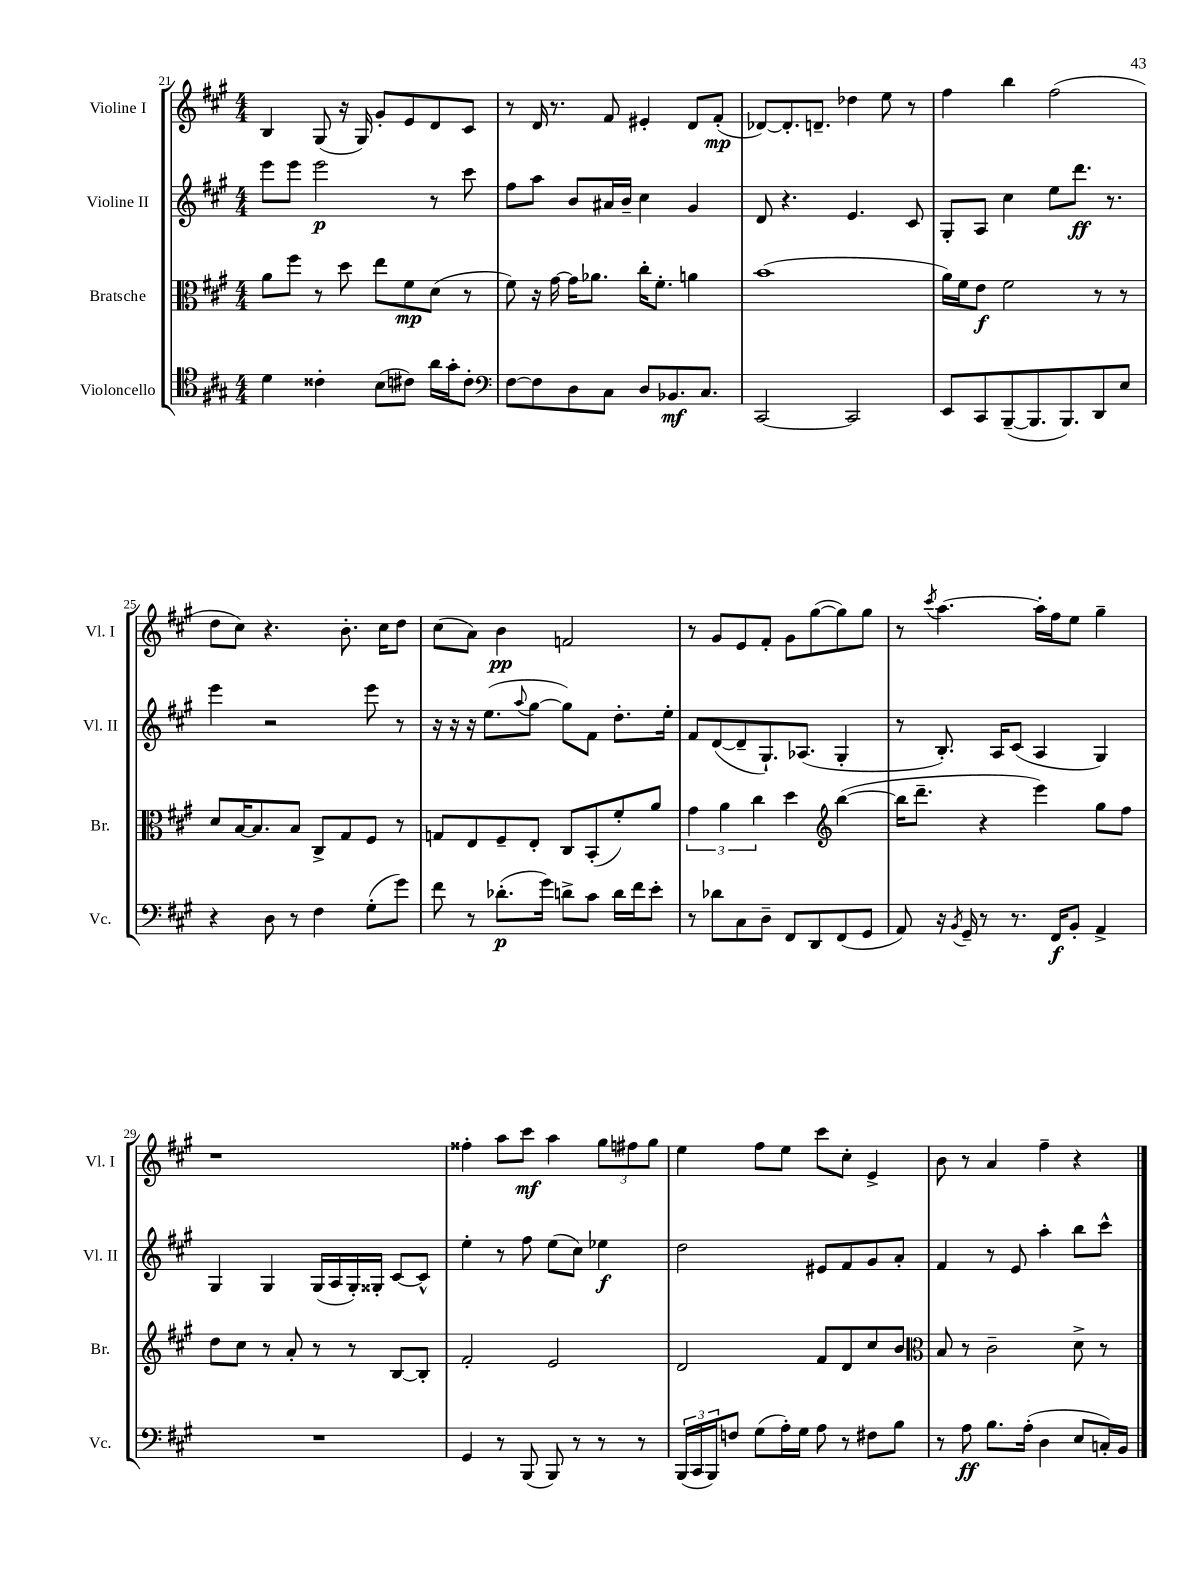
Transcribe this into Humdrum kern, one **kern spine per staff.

**kern	**dynam	**kern	**dynam	**kern	**dynam	**kern	**dynam
*part4	*part4	*part3	*part3	*part2	*part2	*part1	*part1
*staff4	*staff4	*staff3	*staff3	*staff2	*staff2	*staff1	*staff1
*I"Violoncello	*	*I"Bratsche	*	*I"Violine II	*	*I"Violine I	*
*I'Vc.	*	*I'Br.	*	*I'Vl. II	*	*I'Vl. I	*
*clefC4	*	*clefC3	*	*clefG2	*	*clefG2	*
*k[f#c#g#]	*	*k[f#c#g#]	*	*k[f#c#g#]	*	*k[f#c#g#]	*
*M4/4	*	*M4/4	*	*M4/4	*	*M4/4	*
=21	=21	=21	=21	=21	=21	=21	=21
4d\	.	8a\L	.	8eee\L	.	4B/	.
.	.	8ff#\J	.	8eee\J	.	.	.
4c##X'\	.	8r	.	2eee\	p	(8G#/	.
.	.	8dd\	.	.	.	16r	.
.	.	.	.	.	.	16G#/)	.
(8B\L	.	8ee\L	.	.	.	8g#'/L	.
8c#X\J)	.	8f#\	mp	.	.	8e/	.
16a\LL	.	(8d\J	.	8r	.	8d/	.
16g#'\J	.	.	.	.	.	.	.
8c#'\J	.	8r	.	8ccc#\	.	8c#/J	.
=22	=22	=22	=22	=22	=22	=22	=22
*clefF4	*	*	*	*	*	*	*
[8F#\L	.	8f#\)	.	8ff#\L	.	8r	.
8F#\]	.	16r	.	8aa\J	.	16d/	.
.	.	[16g#\	.	.	.	8.r	.
8D\	.	16g#\KL]	.	8b/L	.	.	.
.	.	8.a-X\J	.	.	.	.	.
8C#\J	.	.	.	16a#X/L	.	8f#/	.
.	.	.	.	16b~/JJ	.	.	.
8D/L	.	16cc#'\KL	.	4cc#\	.	4e#X'/	.
.	.	8.f#'\J	.	.	.	.	.
8.BB-X/	mf	.	.	.	.	.	.
.	.	4an\	.	4g#/	.	8d/L	.
8.C#/J	.	.	.	.	.	.	.
.	.	.	.	.	.	(8f#'/J	mp
=23	=23	=23	=23	=23	=23	=23	=23
[2CC#/	.	(1b	.	8d/	.	[8d-X/L)	.
.	.	.	.	4.r	.	8.d-'/]	.
.	.	.	.	.	.	8.dn~/J	.
2CC#/]	.	.	.	4.e/	.	4dd-X\	.
.	.	.	.	.	.	8ee\	.
.	.	.	.	8c#/	.	8r	.
=24	=24	=24	=24	=24	=24	=24	=24
8EE/L	.	16a\LL)	.	8G#'/L	.	4ff#\	.
.	.	16f#\J	.	.	.	.	.
8CC#/	.	8e\J	f	8A/J	.	.	.
([8BBB~/	.	2f#\	.	4cc#\	.	4bb\	.
8.BBB/]	.	.	.	.	.	.	.
.	.	.	.	8ee\L	.	(2ff#\	.
8.BBB/)	.	.	.	.	.	.	.
.	.	.	.	8.ddd\J	ff	.	.
8DD/	.	8r	.	.	.	.	.
.	.	.	.	8.r	.	.	.
8E/J	.	8r	.	.	.	.	.
!!LO:LB:g=z
=25	=25	=25	=25	=25	=25	=25	=25
4r	.	8d/L	.	4eee\	.	8dd\L	.
.	.	[16B/K	.	.	.	8cc#\J)	.
.	.	8.B/]	.	.	.	.	.
8D\	.	.	.	2r	.	4.r	.
8r	.	8B/J	.	.	.	.	.
4F#\	.	8C#^/L	.	.	.	.	.
.	.	8G#/	.	.	.	8.b'\	.
(8G#'\L	.	8F#/J	.	8eee\	.	.	.
.	.	.	.	.	.	16cc#\KL	.
8g#\J)	.	8r	.	8r	.	8dd\J	.
=26	=26	=26	=26	=26	=26	=26	=26
8f#\	.	8Gn/L	.	16r	.	(8cc#\L	.
.	.	.	.	16r	.	.	.
8r	.	8E/	.	16r	.	8a\J)	.
.	.	.	.	(8.ee\L	.	.	.
(8.d-X'\L	p	8F#~/	.	.	.	4b\	pp
.	.	.	.	8qqaa/	.	.	.
.	.	8E'/J	.	[8gg#\J	.	.	.
16g#\Jk)	.	.	.	.	.	.	.
8dn^\L	.	8C#/L	.	8gg#\L])	.	2fn/	.
8c#\J	.	(8BB'/	.	8f#\J	.	.	.
16d\LL	.	8f#'/)	.	8.dd'\L	.	.	.
16f#\J	.	.	.	.	.	.	.
8e'\J	.	8a/J	.	.	.	.	.
.	.	.	.	16ee'\Jk	.	.	.
=27	=27	=27	=27	=27	=27	=27	=27
8r	.	6g#\	.	8f#/L	.	8r	.
8d-X\L	.	.	.	([8d/	.	8g#/L	.
.	.	6a\	.	.	.	.	.
8C#\	.	.	.	8d~/]	.	8e/	.
.	.	6cc#\	.	.	.	.	.
8D~\J	.	.	.	8.G#`/)	.	8f#'/J	.
8FF#/L	.	4dd\	.	.	.	8g#\L	.
.	.	.	.	(8.A-X/J	.	.	.
8DD/	.	.	.	.	.	([8gg#\	.
*	*	*clefG2	*	*	*	*	*
(8FF#/	.	([4bb\	.	4G#'/	.	8gg#\])	.
8GG#/J	.	.	.	.	.	8gg#\J	.
=28	=28	=28	=28	=28	=28	=28	=28
8AA/)	.	16bb\KL]	.	8r	.	8r	.
.	.	8.ddd~\J	.	.	.	.	.
.	.	.	.	.	.	8qccc#/	.
16r	.	.	.	8.B'/)	.	[4.aa\	.
8qBB/	.	.	.	.	.	.	.
16GG#~/	.	.	.	.	.	.	.
8r	.	4r	.	.	.	.	.
.	.	.	.	16A/KL	.	.	.
8.r	.	.	.	(8c#/J	.	.	.
.	.	4eee\)	.	4A/	.	16aa'\LL]	.
16FF#/KL	f	.	.	.	.	16ff#\J	.
8BB'/J	.	.	.	.	.	8ee\J	.
4AA^/	.	8gg#\L	.	4G#/)	.	4gg#~\	.
.	.	8ff#\J	.	.	.	.	.
!!LO:LB:g=z
=29	=29	=29	=29	=29	=29	=29	=29
1r	.	8dd\L	.	4G#/	.	1r	.
.	.	8cc#\J	.	.	.	.	.
.	.	8r	.	4G#/	.	.	.
.	.	8a'/	.	.	.	.	.
.	.	8r	.	(16G#/LL	.	.	.
.	.	.	.	16A/	.	.	.
.	.	8r	.	16G#'/)	.	.	.
.	.	.	.	16G##X'/JJ	.	.	.
.	.	[8B/L	.	[8c#/L	.	.	.
.	.	8B'/J]	.	8c#^^/J]	.	.	.
=30	=30	=30	=30	=30	=30	=30	=30
4GG#/	.	2f#'/	.	4ee'\	.	4ff##X'\	.
8r	.	.	.	8r	.	8aa\L	.
(8BBB/	.	.	.	8ff#\	.	8ccc#\J	mf
8BBB/)	.	2e/	.	(8ee\L	.	4aa\	.
8r	.	.	.	8cc#\J)	.	.	.
8r	.	.	.	4ee-X\	f	12gg#\L	.
.	.	.	.	.	.	12ff#X\	.
8r	.	.	.	.	.	.	.
.	.	.	.	.	.	12gg#\J	.
=31	=31	=31	=31	=31	=31	=31	=31
(24BBB/LL	.	2d/	.	2dd\	.	4ee\	.
24CC#/	.	.	.	.	.	.	.
24BBB/J)	.	.	.	.	.	.	.
8Fn/J	.	.	.	.	.	.	.
(8G#\L	.	.	.	.	.	8ff#\L	.
16A'\L)	.	.	.	.	.	8ee\J	.
16G#\JJ	.	.	.	.	.	.	.
8A\	.	8f#/L	.	8e#X/L	.	8ccc#\L	.
8r	.	8d/	.	8f#/	.	8cc#'\J	.
8F#X\L	.	8cc#/	.	8g#/	.	4e^/	.
8B\J	.	8b/J	.	8a'/J	.	.	.
=32	=32	=32	=32	=32	=32	=32	=32
*	*	*clefC3	*	*	*	*	*
8r	.	8B/	.	4f#/	.	8b\	.
8A\	ff	8r	.	.	.	8r	.
8.B\L	.	2c#~\	.	8r	.	4a/	.
.	.	.	.	8e/	.	.	.
(16A'\Jk	.	.	.	.	.	.	.
4D\	.	.	.	4aa'\	.	4ff#~\	.
8E/L	.	8d^\	.	8bb\L	.	4r	.
16Cn'/L)	.	8r	.	8ccc#^^\J	.	.	.
16BB/JJ	.	.	.	.	.	.	.
==	==	==	==	==	==	==	==
*-	*-	*-	*-	*-	*-	*-	*-
